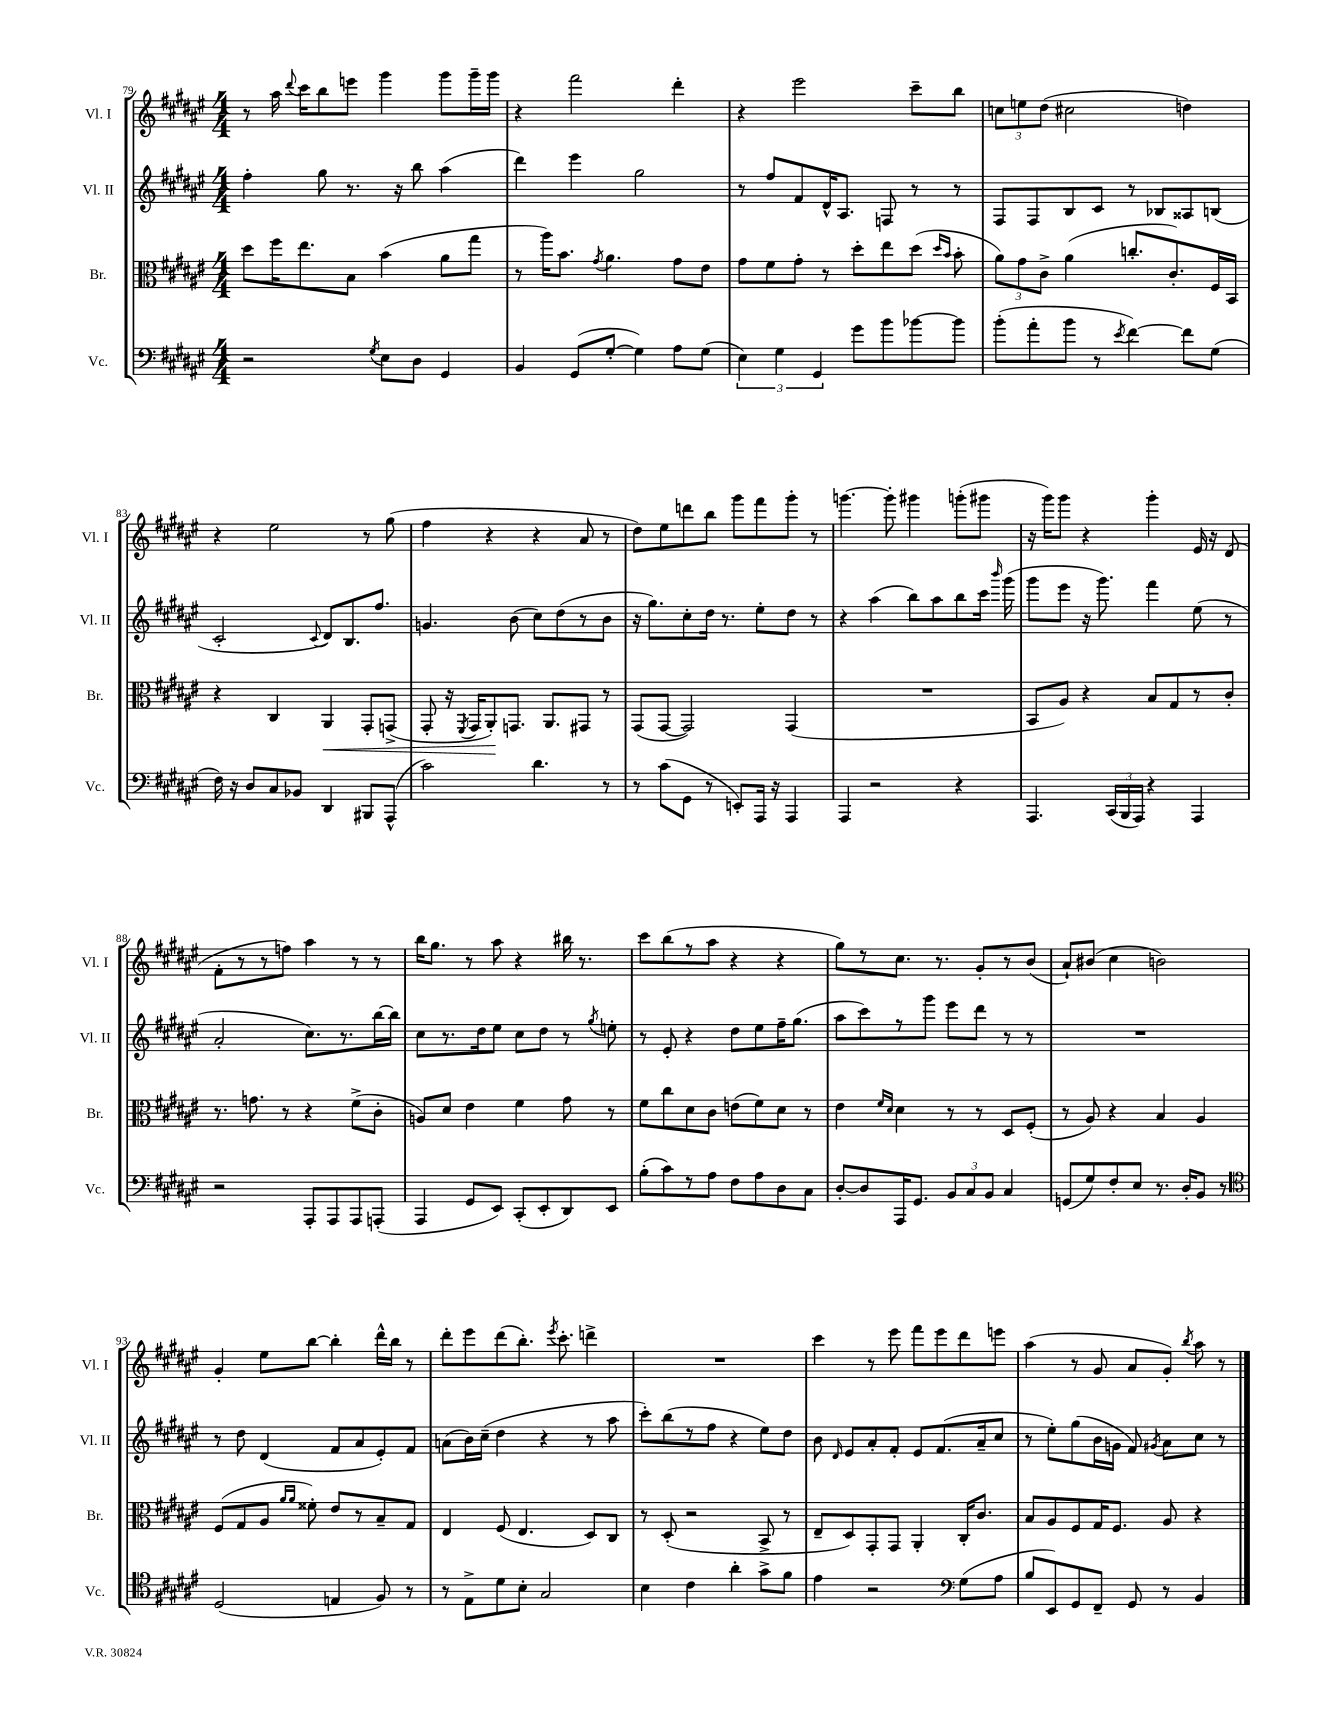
<<
\new StaffGroup <<
\new Staff = "s0" \with { instrumentName = "Vl. I" shortInstrumentName = "Vl. I" } {
    \clef treble \key fis \major \numericTimeSignature \time 4/4
    \autoBeamOff r8 ais''16 \appoggiatura { dis'''8 } cis'''16[ b''8 e'''8] gis'''4 gis'''8[ gis'''16-- gis'''16] |
    r4 fis'''2 dis'''4-. |
    r4 eis'''2 cis'''8[-- b''8] |
    \tuplet 3/2 { c''8[ e''8 dis''8]( } cis''2 d''4) |
    r4 eis''2 r8 gis''8( |
    fis''4 r4 r4 ais'8 r8 |
    dis''8[) eis''8 d'''8 b''8] gis'''8[ fis'''8 gis'''8]-. r8 |
    g'''4.~ g'''8-. gis'''4 g'''8[-.( gis'''8] |
    r16 gis'''16[) gis'''8] r4 gis'''4-. eis'16 r16 dis'8( |
    fis'8[-. r8 r8 f''8]) ais''4 r8 r8 |
    b''16[ gis''8.] r8 ais''8 r4 bis''16 r8. |
    cis'''8[ b''8( r8 ais''8] r4 r4 |
    gis''8[) r8 cis''8.] r8. gis'8[-. r8 b'8]( |
    ais'8[-!) bis'8]( cis''4 b'2) |
    gis'4-. eis''8[ b''8]~ b''4-. dis'''16[-^ b''16] r8 |
    dis'''8[-. eis'''8 dis'''8( b''8.]-.) \acciaccatura { eis'''8 } cis'''8.-. d'''4-> |
    R1 |
    cis'''4 r8 eis'''8 fis'''8[ eis'''8 dis'''8 e'''8] |
    ais''4( r8 gis'8 ais'8[ gis'8]-.) \acciaccatura { b''8 } ais''8 r8 \bar "|." |
}
\new Staff = "s1" \with { instrumentName = "Vl. II" shortInstrumentName = "Vl. II" } {
    \clef treble \key fis \major \numericTimeSignature \time 4/4
    \autoBeamOff fis''4-. gis''8 r8. r16 b''8 ais''4( |
    dis'''4) eis'''4 gis''2 |
    r8 fis''8[ fis'8 dis'16-^ ais8.] f8 r8 r8 |
    fis8[ fis8 b8 cis'8] r8 bes8[ aisis8 b8]( |
    cis'2-. \appoggiatura { cis'8 } dis'8[) b8. fis''8.] |
    g'4. b'8( cis''8[) dis''8( r8 b'8] |
    r16 gis''8.[) cis''8-. dis''16] r8. eis''8[-. dis''8] r8 |
    r4 ais''4( b''8[) ais''8 b''8 cis'''16] \grace { b'''16 } gis'''16( |
    gis'''8[ eis'''8] r16 gis'''8.) fis'''4 eis''8( r8 |
    ais'2-. cis''8.[) r8. b''16~ b''16] |
    cis''8[ r8. dis''16 eis''8] cis''8[ dis''8] r8 \acciaccatura { gis''8 } e''8-. |
    r8 eis'8-. r4 dis''8[ eis''8 fis''16-- gis''8.]( |
    ais''8[ cis'''8) r8 gis'''8] eis'''8[ dis'''8] r8 r8 |
    R1 |
    r8 dis''8 dis'4( fis'8[ ais'8 eis'8-.) fis'8] |
    a'8[( b'16) cis''16]--( dis''4 r4 r8 ais''8 |
    cis'''8[-.) b''8( r8 fis''8] r4 eis''8[) dis''8] |
    b'8 \grace { dis'16 } eis'8[ ais'8-. fis'8]-. eis'8[ fis'8.( ais'16-- cis''8] |
    r8 eis''8[-.) gis''8( b'16 g'16] fis'8) \acciaccatura { gis'8 } ais'8[ cis''8] r8 \bar "|." |
}
\new Staff = "s2" \with { instrumentName = "Br." shortInstrumentName = "Br." } {
    \clef alto \key fis \major \numericTimeSignature \time 4/4
    \autoBeamOff dis''8[ fis''16 eis''8. b8] b'4( ais'8[ gis''8] |
    r8 ais''16[) b'8.] \acciaccatura { gis'8 } ais'4. gis'8[ eis'8] |
    gis'8[ fis'8 gis'8]-. r8 dis''8[-. eis''8 dis''8]( \grace { dis''16[ b'16] } b'8-. |
    \tuplet 3/2 { ais'8[) gis'8 cis'8]-> } ais'4( c''8.[-. cis'8.-.) fis16 b,16] |
    r4 cis4 ais,4\< gis,8[-. g,8]->( |
    gis,8-. r16 \acciaccatura { fis,8 } gis,16[ ais,8-.\!) g,8.] ais,8.[ gis,8] r8 |
    gis,8[( gis,8]~ gis,2) gis,4( |
    R1 |
    b,8[ ais8]) r4 b8[ gis8 r8 cis'8]-. |
    r8. g'8. r8 r4 fis'8[->( cis'8]-. |
    a8[) dis'8] eis'4 fis'4 gis'8 r8 |
    fis'8[ cis''8 dis'8 cis'8] e'8[( fis'8) dis'8] r8 |
    eis'4 \grace { fis'16[ dis'16] } dis'4 r8 r8 dis8[ fis8]-.( |
    r8 ais8) r4 b4 ais4 |
    fis8[( gis8 ais8] \grace { ais'16[ ais'16] } fisis'8-.) eis'8[ r8 b8-- gis8] |
    eis4 fis8( eis4. dis8[) cis8] |
    r8 dis8-.( r2 b,8-> r8 |
    eis8[-- dis8) gis,8-. gis,8] ais,4-. cis16[-. cis'8.] |
    b8[ ais8 fis8 gis16 fis8.] ais8 r4 \bar "|." |
}
\new Staff = "s3" \with { instrumentName = "Vc." shortInstrumentName = "Vc." } {
    \clef bass \key fis \major \numericTimeSignature \time 4/4
    \autoBeamOff r2 \acciaccatura { gis8 } eis8[ dis8] gis,4 |
    b,4 gis,8[( gis8]~-. gis4) ais8[ gis8]( |
    \tuplet 3/2 { eis4) gis4 gis,4 } gis'8[ b'8 bes'8~ bes'8] |
    b'8[-.( ais'8-. b'8] r8 \acciaccatura { eis'8 } fis'4~) fis'8[ gis8]( |
    fis16) r16 dis8[ cis8 bes,8] dis,4 bis,,8[ ais,,8]-^( |
    cis'2) dis'4. r8 |
    r8 cis'8[( gis,8] r8 e,8[-.) ais,,16] r16 ais,,4 |
    ais,,4 r2 r4 |
    ais,,4. \tuplet 3/2 { cis,16[( b,,16 ais,,16]) } r4 ais,,4 |
    r2 ais,,8[-. ais,,8 ais,,8 a,,8]-.( |
    ais,,4 gis,8[ eis,8]) cis,8[-.( eis,8-. dis,8) eis,8] |
    b8[-.( cis'8) r8 ais8] fis8[ ais8 dis8 cis8] |
    dis8[~-. dis8 ais,,16 gis,8.] \tuplet 3/2 { b,8[ cis8 b,8] } cis4 |
    g,8[( gis8) fis8-. eis8] r8. dis16[-. b,8] r8 |
    \clef tenor dis2( e4 fis8) r8 |
    r8 eis8[-> dis'8 b8]-. gis2 |
    b4 cis'4 ais'4-. gis'8[-> fis'8] |
    eis'4 r2 \clef bass gis8[( ais8] |
    b8[ eis,8) gis,8 fis,8]-- gis,8 r8 b,4 \bar "|." |
}
>>
>>
\layout { \context { \Score currentBarNumber = #79 } }
